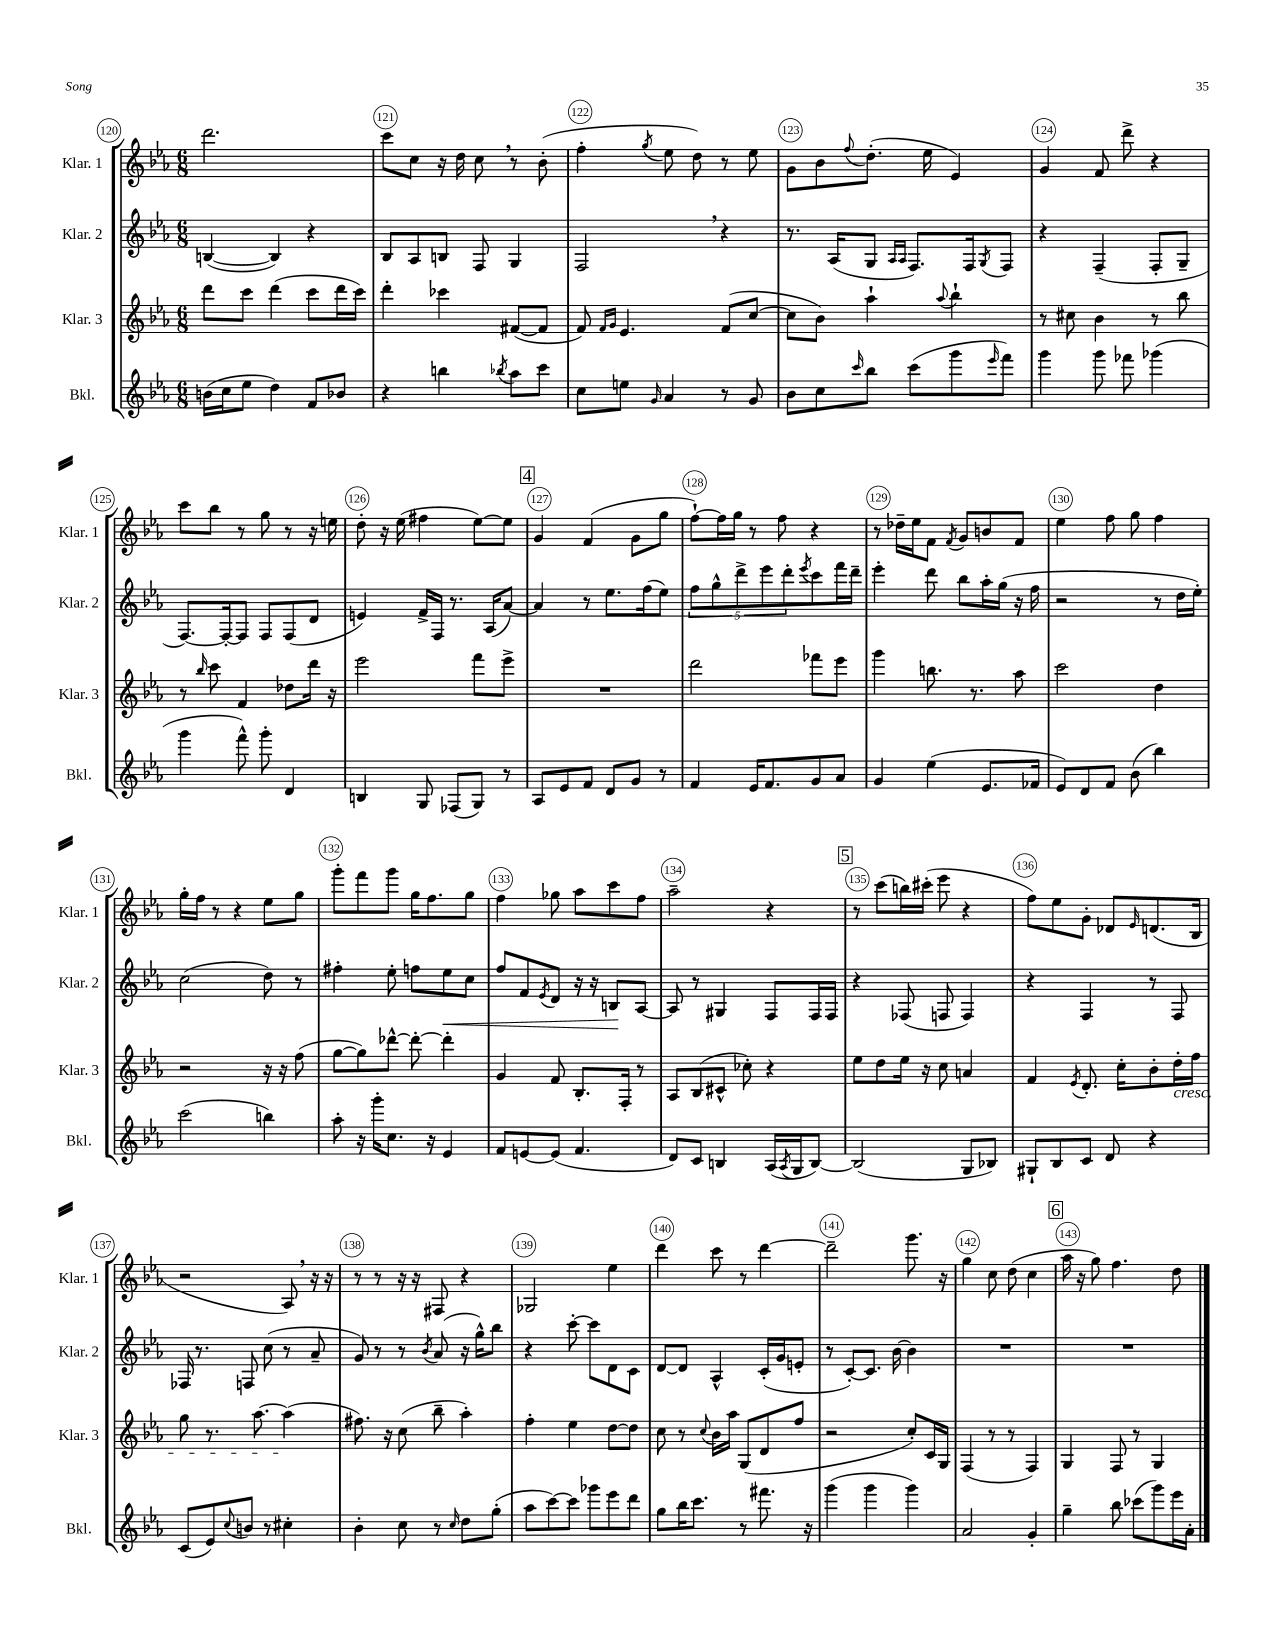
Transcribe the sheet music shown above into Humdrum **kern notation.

**kern	**kern	**kern	**dynam	**kern
*part4	*part3	*part2	*part2	*part1
*staff4	*staff3	*staff2	*staff2	*staff1
*I"Bkl.	*I"Klar. 3	*I"Klar. 2	*	*I"Klar. 1
*I'Bkl.	*I'Klar. 3	*I'Klar. 2	*	*I'Klar. 1
*clefG2	*clefG2	*clefG2	*	*clefG2
*k[b-e-a-]	*k[b-e-a-]	*k[b-e-a-]	*	*k[b-e-a-]
*M6/8	*M6/8	*M6/8	*	*M6/8
=120	=120	=120	=120	=120
(16bn\LL	8ddd\L	([4Bn/	.	2.ddd\
16cc\J	.	.	.	.
8ee-\J	8ccc\J	.	.	.
4dd\)	(4ddd\	4B/])	.	.
8f/L	8ccc\L	4r	.	.
8b-X/J	16ddd\L	.	.	.
.	16ccc\JJ)	.	.	.
=121	=121	=121	=121	=121
4r	4ddd'\	8B-/L	.	8ccc\L
.	.	8A-/	.	8cc\J
4bbn\	4ccc-X\	8Bn/J	.	16r
.	.	.	.	16dd\
.	.	8F/	.	8cc,\
8qbb-X/	.	.	.	.
8aa-\L	([8f#X/L	4G/	.	8r
8ccc\J	8f#/J]	.	.	(8b-'\
=122	=122	=122	=122	=122
8cc\L	8f/)	2F,/	.	4ff'\
.	16qqf/LL	.	.	.
.	16qqg/JJ	.	.	.
8een\J	4.e-/	.	.	.
16qqg/	.	.	.	8qgg/
4a-/	.	.	.	8ee-\
.	.	.	.	8dd\)
8r	(8f/L	4r	.	8r
8g/	[8cc/J	.	.	8ee-\
=123	=123	=123	=123	=123
8b-\L	8cc\L]	8.r	.	8g\L
8cc\	8b-\J)	.	.	8b-\
.	.	(16A-/KL	.	.
16qqccc/	.	.	.	8qqff/
8bb-\J	4aa-`\	8G/J	.	(8.dd'\J
.	.	16qqA-/LL	.	.
.	.	16qqA-/JJ	.	.
(8ccc\L	.	8.F/L)	.	.
.	.	.	.	16ee-\
.	8qqaa-/	.	.	.
8ggg\	4bb-`\	.	.	4e-/)
.	.	16F/k	.	.
16qqeee-/	.	8qG/	.	.
8fff\J)	.	8F/J	.	.
=124	=124	=124	=124	=124
4ggg\	8r	4r	.	4g/
.	8cc#X\	.	.	.
8ggg\	4b-\	(4F~/	.	8f/
8fff-X\	.	.	.	8ddd^\
(4ggg-X\	8r	8F'/L	.	4r
.	8bb-\	8G~/J	.	.
!!LO:LB:g=z
=125	=125	=125	=125	=125
4ggg\	8r	[8.F/L)	.	8ccc\L
.	16qqbb-/	.	.	.
.	8ccc\	.	.	8bb-\J
.	.	16F'/k_	.	.
8fff^^\)	4f/	8F/J]	.	8r
8ggg'\	.	8F/L	.	8gg\
4d/	8dd-X\L	(8F/	.	8r
.	16ddd\Jk	8d/J	.	16r
.	16r	.	.	16een\
=126	=126	=126	=126	=126
4Bn/	2eee-\	4en/)	.	8dd'\
.	.	.	.	16r
.	.	.	.	(16ee-\
8G/	.	16f^/LL	.	4ff#X\
.	.	16F/JJ	.	.
(8F-X/L	.	8.r	.	.
8G/J)	8fff\L	.	.	[8ee-\L)
.	.	(16A-/KL	.	.
8r	8eee-^\J	[8a-/J)	.	8ee-\J]
!!LO:REH:place=s1:t=4
=127	=127	=127	=127	=127
8A-/L	2.r	4a-/]	.	4g/
8e-/	.	.	.	.
8f/J	.	8r	.	(4f/
8d/L	.	8.ee-\L	.	.
8g/J	.	.	.	8g\L
.	.	(16ff\k	.	.
8r	.	8ee-\J)	.	8gg\J
=128	=128	=128	=128	=128
4f/	2ddd\	10ff\L	.	[8ff`\L)
.	.	10gg^^\	.	.
.	.	.	.	16ff\L]
.	.	.	.	16gg\JJ
.	.	10ddd^\	.	.
16e-/KL	.	.	.	8r
.	.	10eee-\	.	.
8.f/	.	.	.	.
.	.	.	.	8ff\
.	.	10ddd'\	.	.
.	.	8qeee-/	.	.
8g/	8fff-X\L	8ccc\	.	4r
8a-/J	8eee-\J	16fff\L	.	.
.	.	16ddd~\JJ	.	.
=129	=129	=129	=129	=129
4g/	4ggg\	4eee-'\	.	8r
.	.	.	.	16dd-X~\LL
.	.	.	.	16ee-\J
(4ee-\	8.bbn\	8ddd\	.	8f\J
.	.	.	.	8qf/
.	.	8bb-\L	.	8g/L
.	8.r	.	.	.
8.e-/L	.	16aa-'\L	.	8bn/
.	.	(16gg\JJ	.	.
.	8aa-\	16r	.	8f/J
16f-X/Jk	.	16ff\	.	.
=130	=130	=130	=130	=130
8e-/L)	2ccc\	2r	.	4ee-\
8d/	.	.	.	.
8f/J	.	.	.	8ff\
(8b-\	.	.	.	8gg\
4bb-\)	4dd\	8r	.	4ff\
.	.	16dd\LL	.	.
.	.	16ee-'\JJ)	.	.
!!LO:LB:g=z
=131	=131	=131	=131	=131
(2ccc\	2r	(2cc\	.	16gg'\LL
.	.	.	.	16ff\JJ
.	.	.	.	8r
.	.	.	.	4r
4bbn\)	16r	8dd\)	.	8ee-\L
.	16r	.	.	.
.	(8ff\	8r	.	8gg\J
=132	=132	=132	=132	=132
8aa-'\	[8gg\L	4ff#X'\	.	8ggg'\L
16r	8gg\])	.	.	8fff\
16ggg'\KL	.	.	.	.
8.cc\J	[8ddd-X^^\J	8ee-'\	.	8ggg\J
.	8ddd-'\_	8ffn\L	.	16gg\KL
16r	.	.	.	8.ff\
!	!	!	!LO:HP:b	!
4e-/	4ddd-'\]	8ee-\	<	.
.	.	8cc\J	.	8gg\J
=133	=133	=133	=133	=133
8f/L	4g/	8ff/L	.	4ff\
[8en/	.	8f/	.	.
.	.	8qe-/	.	.
(8e/J]	8f/	8d/J	.	8gg-X\
4.f/	8.B-'/L	16r	.	8aa-\L
.	.	16r	.	.
.	.	8Bn/L	.	8ccc\
.	16F'/Jk	.	.	.
.	8r	[8A-/J	[	8ff\J
=134	=134	=134	=134	=134
8d/L)	8A-/L	8A-/]	.	2aa-~\
8c/J	(8B-/	8r	.	.
4Bn/	8c#X^^/J	4G#X/	.	.
.	8cc-X'\)	.	.	.
(16A-/LL	4r	8F/L	.	4r
8qA-/	.	.	.	.
16G/J	.	.	.	.
[8B/J)	.	16F/L	.	.
.	.	16F/JJ	.	.
!!LO:REH:place=s1:t=5
=135	=135	=135	=135	=135
(2B/]	8ee-\L	4r	.	8r
.	8dd\	.	.	(8ccc\L
.	16ee-\Jk	(8F-X/	.	16bbn\L)
.	16r	.	.	(16ccc#X'\JJ
.	8cc\	8Fn/	.	8eee-\
8G/L	4an/	4F/)	.	4r
8B-X/J)	.	.	.	.
=136	=136	=136	=136	=136
8G#X`/L	4f/	4r	.	8ff\L)
8B-/	.	.	.	8ee-\
.	8qe-/	.	.	.
8c/J	8.d'/	4F/	.	8g'\J
8d/	.	.	.	8d-X/L
.	16cc'\KL	.	.	.
.	.	.	.	16qqe-/
4r	8b-'\	8r	.	(8.dn/
!	!LO:TX:b:i:t=cresc.	!	!	!
.	16dd'\L	8F/	.	.
.	16ff\JJ	.	.	16B-/Jk
!!LO:LB:g=z
=137	=137	=137	=137	=137
(8c/L	8gg\	16F-X/	.	2r
.	.	8.r	.	.
8e-/)	8.r	.	.	.
8qqcc/	.	.	.	.
8bn/J	.	8Fn/	.	.
.	[8.aa-\	.	.	.
8r	.	(8cc\	.	.
4cc#X'\	(4aa-\]	8r	.	8A-,/)
.	.	8a-~/	.	16r
.	.	.	.	16r
=138	=138	=138	=138	=138
4b-'\	8.ff#X\)	8g/)	.	8r
.	.	8r	.	8r
.	16r	.	.	.
8cc\	(8cc\	8r	.	16r
.	.	.	.	16r
.	.	8qb-/	.	.
8r	8bb-~\	(8a-/	.	8F#X/
16qqcc/	.	.	.	.
8dd\L	4aa-'\)	16r	.	4r
.	.	16gg^^\KL)	.	.
(8gg'\J	.	8bb-\J	.	.
=139	=139	=139	=139	=139
8aa-\L	4ff'\	4r	.	2G-X/
[8ccc\)	.	.	.	.
8ccc\J]	4ee-\	[8ccc'\	.	.
8ggg-X\L	.	8ccc\L]	.	.
8eee-\	[8dd\L	8d\	.	4ee-\
8ddd\J	8dd\J]	8c\J	.	.
=140	=140	=140	=140	=140
8gg\L	8cc\	[8d/L	.	4ddd\
16bb-\K	8r	8d/J]	.	.
8.ccc\J	.	.	.	.
.	8qqcc/	.	.	.
.	16b-\LL	4A-^^/	.	8ccc\
.	16aa-\JJ	.	.	.
8r	(8G/L	.	.	8r
8.fff#X\	8d/	(16c'/LL	.	[4ddd\
.	.	16g/J	.	.
.	8ff/J	8en'/J	.	.
16r	.	.	.	.
=141	=141	=141	=141	=141
(4ggg\	2r	8r	.	2ddd~\]
.	.	[8c'/L)	.	.
4ggg\	.	8.c/J]	.	.
.	.	[16b-\	.	.
4ggg\)	8cc'/L)	4b-\]	.	8.ggg\
.	16c/L	.	.	.
.	16G/JJ	.	.	16r
=142	=142	=142	=142	=142
2a-/	(4F/	2.r	.	4gg\
.	8r	.	.	8cc\
.	8r	.	.	(8dd\
4g'/	4F/)	.	.	4cc\
!!LO:REH:place=s1:t=6
=143	=143	=143	=143	=143
4gg~\	4G/	2.r	.	16aa-\
.	.	.	.	16r
.	.	.	.	8gg\)
8bb-\	8F/	.	.	4.ff\
(8ccc-X\L	8r	.	.	.
8ggg\)	4G/	.	.	.
16eee-\L	.	.	.	8dd\
16a-'\JJ	.	.	.	.
==	==	==	==	==
*-	*-	*-	*-	*-
